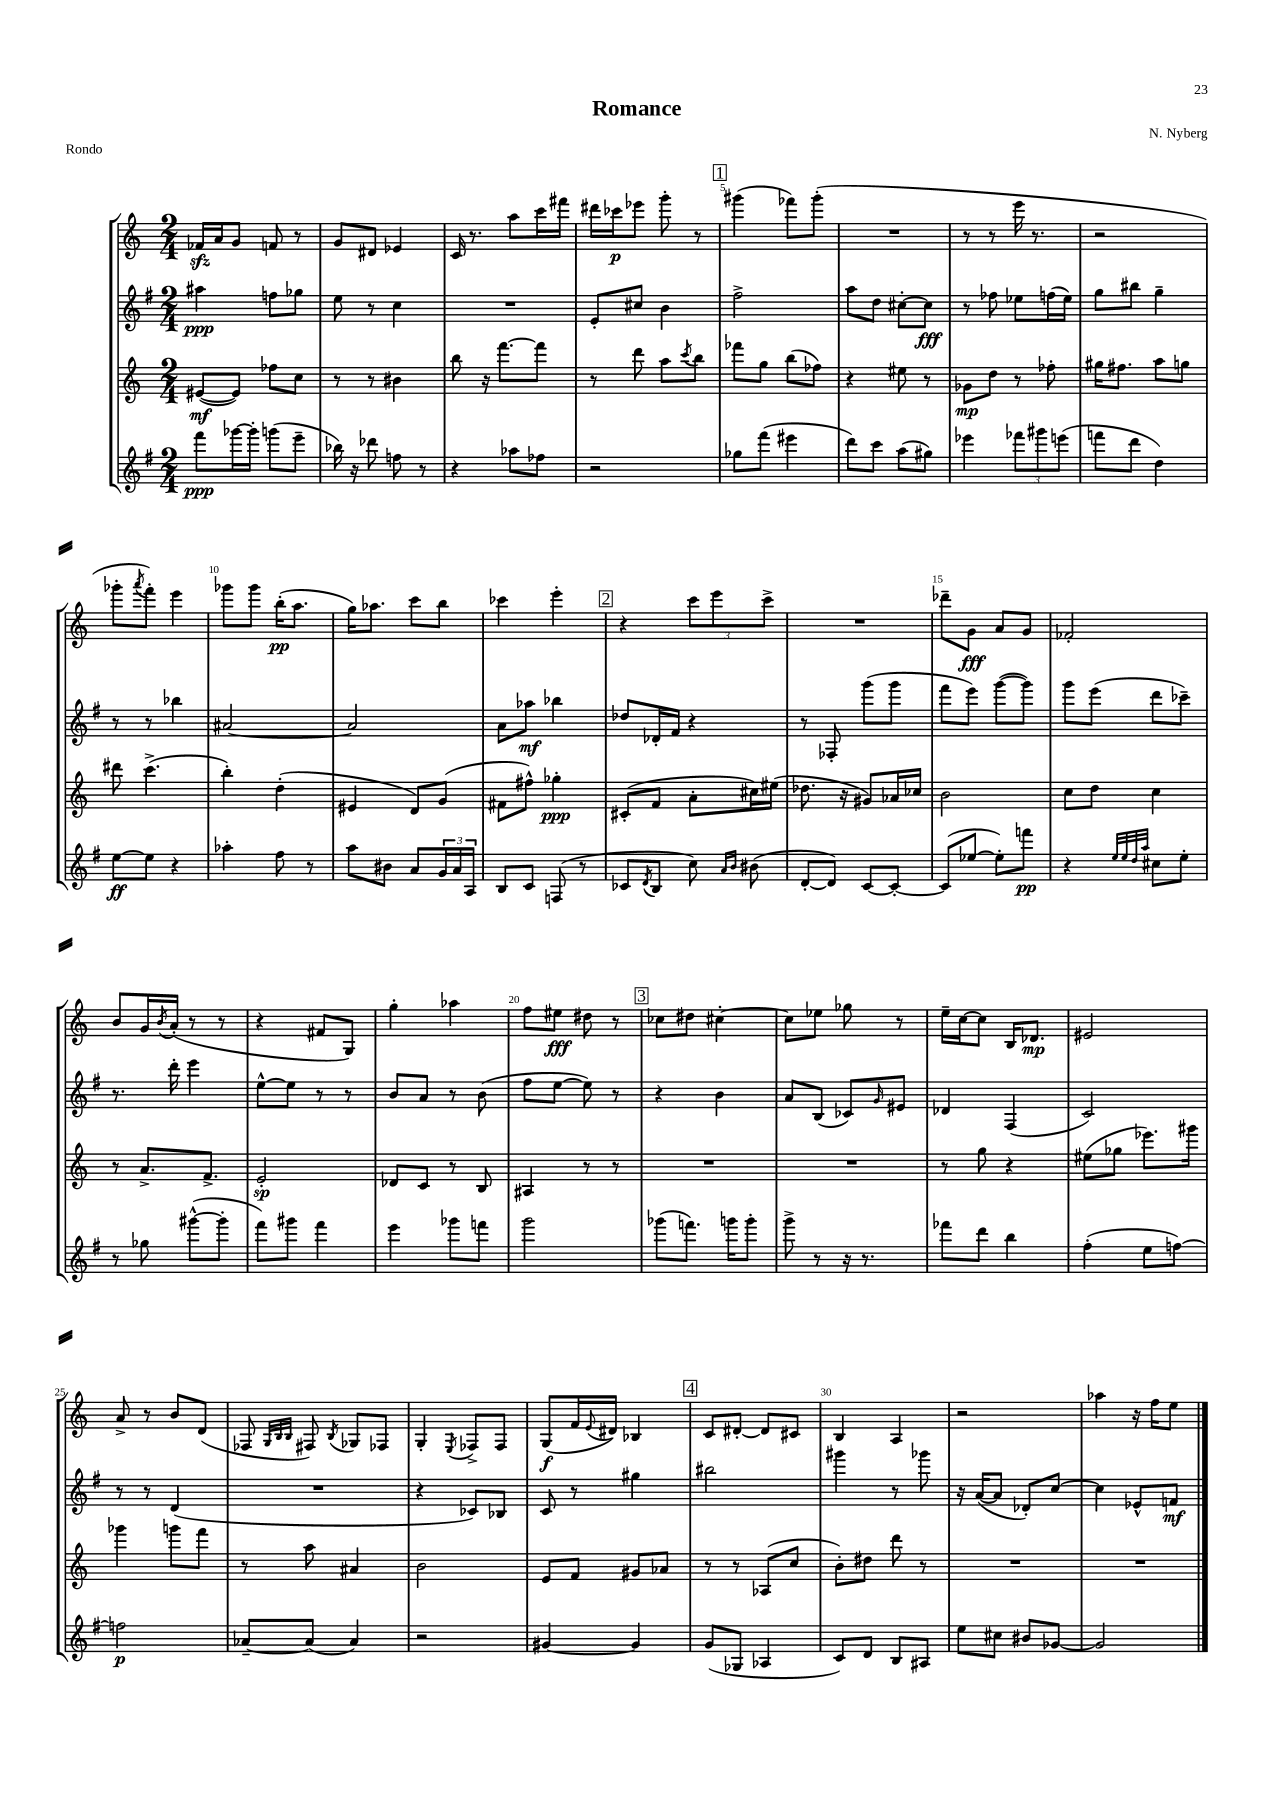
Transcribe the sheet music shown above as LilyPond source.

\header { title = "Romance" composer = "N. Nyberg" piece = "Rondo" }
<<
\new StaffGroup <<
\new Staff = "s0" {
    \clef treble \key c \major \numericTimeSignature \time 2/4
    fes'16\sfz a'16 g'8 f'8 r8 |
    g'8 dis'8 ees'4 |
    c'16 r8. a''8 c'''16 fis'''16 |
    dis'''16 ces'''16\p ees'''8 g'''8-. r8 |
    \mark \markup { \box "1" } gis'''4( fes'''8) gis'''8-.( |
    R2 |
    r8 r8 e'''16 r8. |
    r2 |
    ges'''8-. \acciaccatura { a'''8 } f'''8-.) e'''4 |
    ges'''8 ges'''8 b''16-.\pp( a''8. |
    g''16) aes''8. c'''8 b''8 |
    ces'''4 e'''4-. |
    \mark \markup { \box "2" } r4 \tuplet 3/2 { c'''8 e'''8 c'''8-> } |
    R2 |
    des'''8-- g'8\fff a'8 g'8 |
    fes'2-. |
    b'8 g'16 \acciaccatura { b'8 } a'16-.( r8 r8 |
    r4 fis'8 g8) |
    g''4-. aes''4 |
    f''8 eis''8\fff dis''8 r8 |
    \mark \markup { \box "3" } ces''8 dis''8 cis''4~-. |
    cis''8 ees''8 ges''8 r8 |
    e''16-- c''16~ c''8 b16 des'8.\mp |
    eis'2 |
    a'8-> r8 b'8 d'8( |
    fes8 \grace { g32 b32 b32 } fis8) \acciaccatura { b8 } ges8 fes8 |
    g4-. \acciaccatura { e8 } fes8-> fes8 |
    g8\f( f'16 \appoggiatura { e'8 } dis'16) bes4 |
    \mark \markup { \box "4" } c'8 dis'8~-. dis'8 cis'8 |
    b4 a4 |
    r2 |
    aes''4 r16 f''16 e''8 \bar "|." |
}
\new Staff = "s1" {
    \clef treble \key g \major \numericTimeSignature \time 2/4
    ais''4\ppp f''8 ges''8 |
    e''8 r8 c''4 |
    R2 |
    e'8-. cis''8 b'4 |
    \mark \markup { \box "1" } fis''2-> |
    a''8 d''8 cis''8~-. cis''8\fff |
    r8 fes''8 ees''8 f''16( ees''16) |
    g''8 bis''8 g''4-- |
    r8 r8 bes''4 |
    ais'2~ |
    ais'2 |
    a'8 aes''8\mf bes''4 |
    \mark \markup { \box "2" } des''8 des'16-. fis'16 r4 |
    r8 fes8-. g'''8( g'''8 |
    fis'''8 e'''8) g'''8~( g'''8) |
    g'''8 e'''8( d'''8 ces'''8--) |
    r8. d'''16-. e'''4 |
    e''8~-^ e''8 r8 r8 |
    b'8 a'8 r8 b'8( |
    fis''8 e''8~ e''8) r8 |
    \mark \markup { \box "3" } r4 b'4 |
    a'8 b8( ces'8) \grace { g'16 } eis'8 |
    des'4 fis4( |
    c'2) |
    r8 r8 d'4( |
    R2 |
    r4 ces'8) bes8 |
    c'8 r8 gis''4 |
    \mark \markup { \box "4" } bis''2 |
    gis'''4 r8 ges'''8 |
    r16 a'16~( a'8 des'8-.) c''8~ |
    c''4 ees'8-^ f'8\mf \bar "|." |
}
\new Staff = "s2" {
    \clef treble \key c \major \numericTimeSignature \time 2/4
    eis'8~\mf( eis'8) fes''8 c''8 |
    r8 r8 bis'4 |
    b''8 r16 f'''8.~ f'''8 |
    r8 d'''8 a''8 \acciaccatura { c'''8 } b''8 |
    \mark \markup { \box "1" } fes'''8 g''8 b''8( fes''8) |
    r4 eis''8 r8 |
    ges'8\mp d''8 r8 fes''8-. |
    gis''16 fis''8. a''8 g''8 |
    dis'''8 c'''4.->( |
    b''4-.) d''4-.( |
    eis'4 d'8) g'8( |
    fis'8 fis''8-^) ges''4-.\ppp |
    \mark \markup { \box "2" } cis'8-.( f'8 a'8-. cis''16) eis''16( |
    des''8. r16 gis'8) aes'16 ces''16 |
    b'2 |
    c''8 d''8 c''4 |
    r8 a'8.-> f'8.-> |
    e'2-.\sp |
    des'8 c'8 r8 b8 |
    ais4 r8 r8 |
    \mark \markup { \box "3" } R2 |
    R2 |
    r8 g''8 r4 |
    eis''8( ges''8 ees'''8.) gis'''16 |
    ges'''4 g'''8 f'''8 |
    r8 a''8 ais'4 |
    b'2 |
    e'8 f'8 gis'8 aes'8 |
    \mark \markup { \box "4" } r8 r8 aes8( c''8 |
    b'8-.) dis''8 d'''8 r8 |
    R2 |
    R2 \bar "|." |
}
\new Staff = "s3" {
    \clef treble \key g \major \numericTimeSignature \time 2/4
    fis'''8\ppp ges'''16~ ges'''16-. g'''8( e'''8-- |
    bes''16) r16 des'''8 f''8 r8 |
    r4 aes''8 fes''8 |
    r2 |
    \mark \markup { \box "1" } ges''8 fis'''8( eis'''4 |
    d'''8) c'''8 a''8( gis''8) |
    ees'''4 \tuplet 3/2 { fes'''8 gis'''8 e'''8( } |
    f'''8 d'''8 d''4) |
    e''8~\ff e''8 r4 |
    aes''4-. fis''8 r8 |
    a''8 bis'8 a'8 \tuplet 3/2 { g'16 a'16 a16 } |
    b8 c'8 f8( r8 |
    \mark \markup { \box "2" } ces'8 \acciaccatura { d'8 } b8 c''8) \grace { a'16 b'16 } bis'8( |
    d'8~-. d'8) c'8~ c'8~-. |
    c'8( ees''8~ ees''8-.) f'''8\pp |
    r4 \grace { e''32 e''32 d''32 a''32 } cis''8 e''8-. |
    r8 ges''8 gis'''8~-^( gis'''8-. |
    fis'''8) gis'''8 fis'''4 |
    e'''4 ges'''8 f'''8 |
    g'''2 |
    \mark \markup { \box "3" } ges'''8( f'''8.) g'''16 g'''8-. |
    g'''8-> r8 r16 r8. |
    fes'''8 d'''8 b''4 |
    fis''4-.( e''8 f''8~) |
    f''2\p |
    aes'8~-- aes'8( aes'4) |
    r2 |
    gis'4~ gis'4 |
    \mark \markup { \box "4" } g'8( ges8 aes4 |
    c'8) d'8 b8 ais8 |
    e''8 cis''8 bis'8 ges'8~ |
    ges'2 \bar "|." |
}
>>
>>
\layout { \context { \Score \override BarNumber.break-visibility = ##(#f #t #t) barNumberVisibility = #(every-nth-bar-number-visible 5) } }
